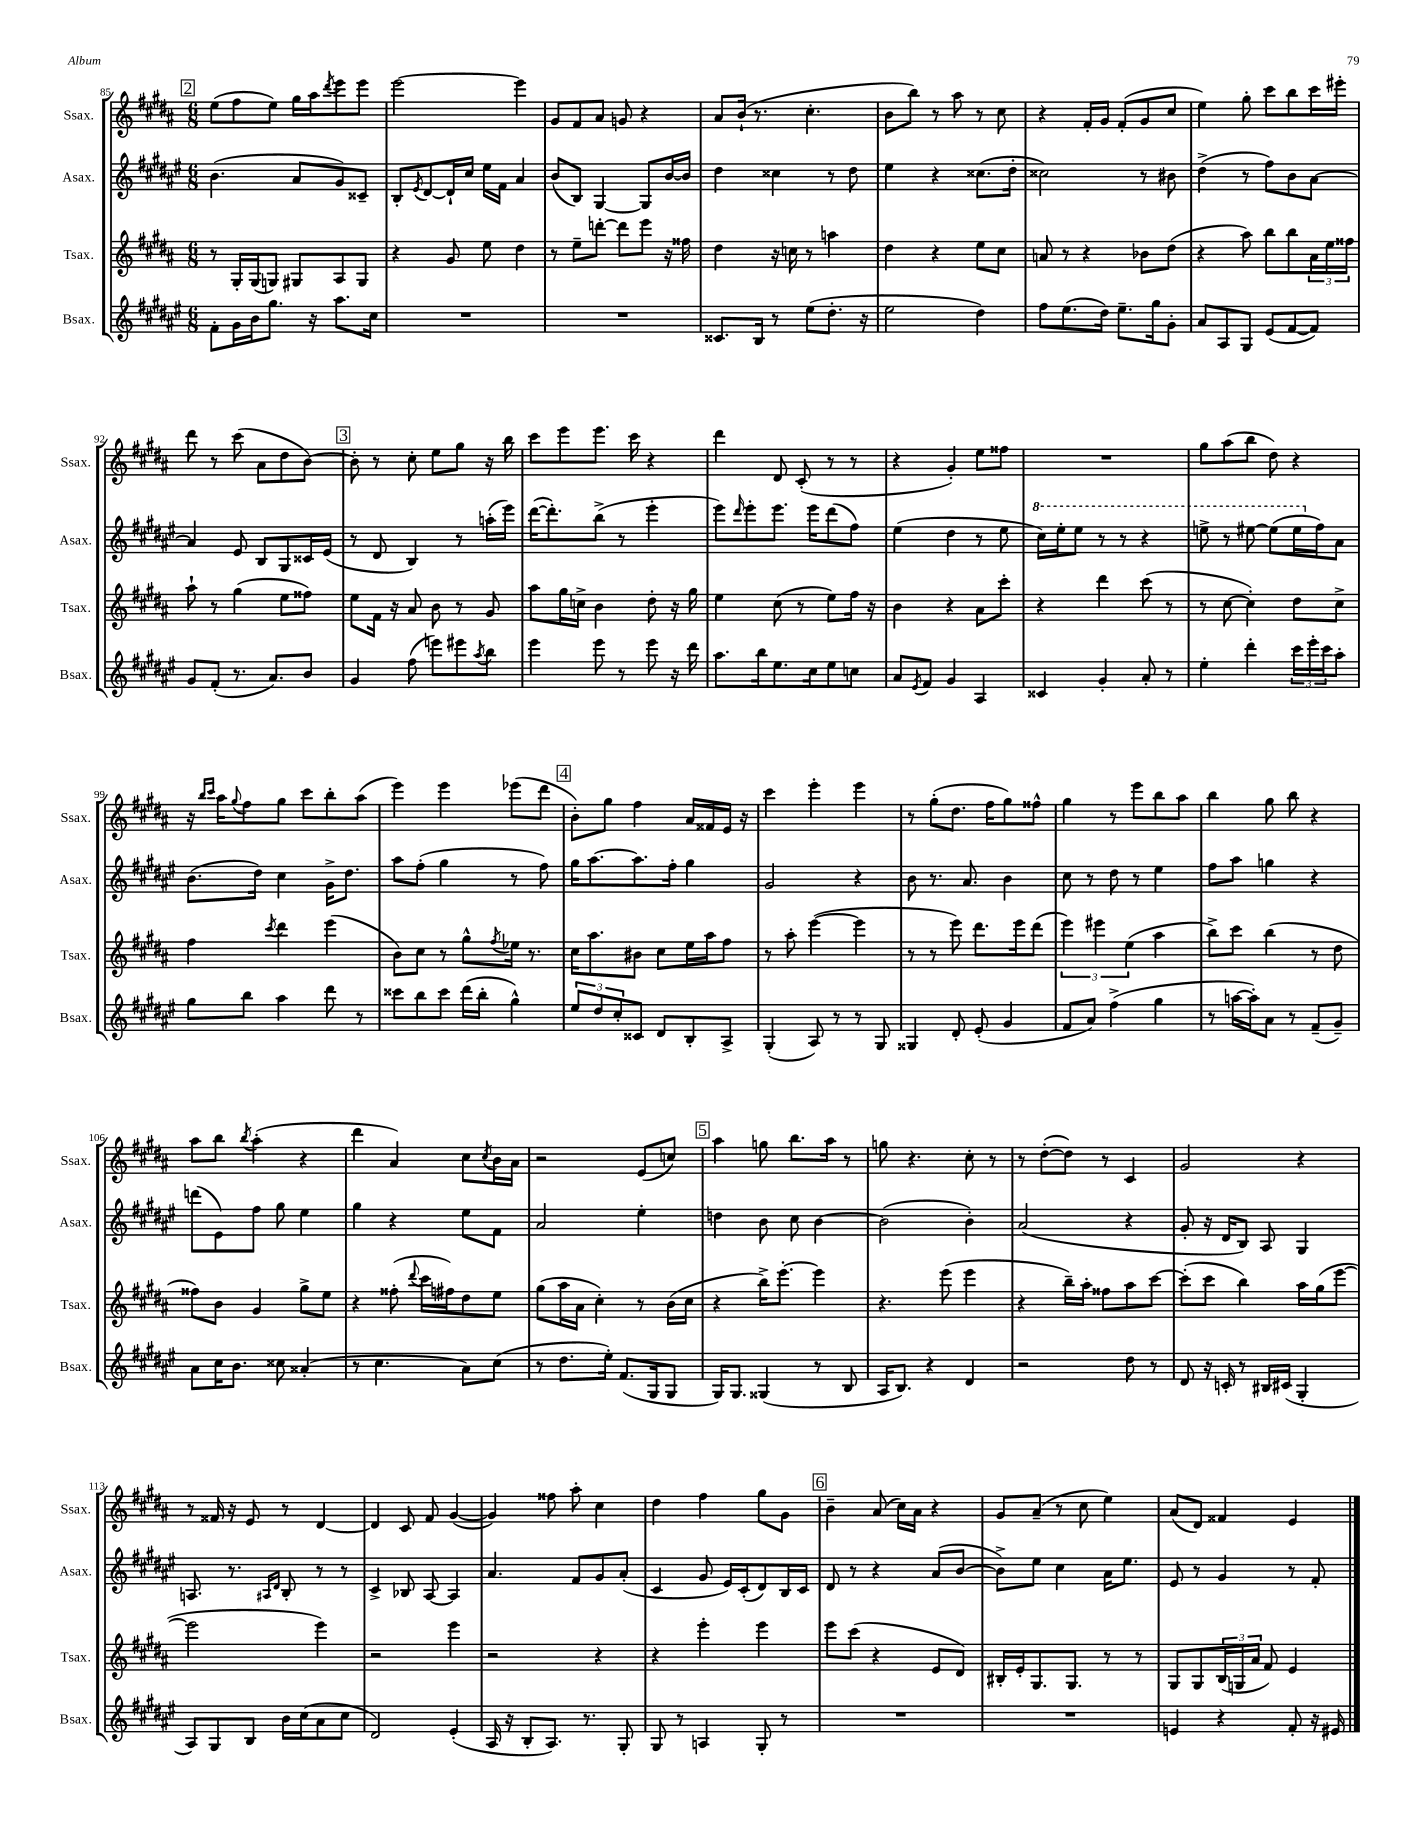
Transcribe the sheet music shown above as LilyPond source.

<<
\new StaffGroup <<
\new Staff = "s0" \with { instrumentName = "Ssax." shortInstrumentName = "Ssax." } {
    \clef treble \key b \major \numericTimeSignature \time 6/8
    \mark \markup { \box "2" } e''8( fis''8 e''8) gis''16 ais''16 \acciaccatura { dis'''8 } e'''8 e'''8 |
    e'''2~ e'''4 |
    gis'8 fis'8 ais'8 g'8 r4 |
    ais'8 b'16-!( r8. cis''4.-. |
    b'8 b''8) r8 ais''8 r8 cis''8 |
    r4 fis'16-. gis'16 fis'8-.( gis'8 cis''8 |
    e''4) gis''8-. cis'''8 b''8 cis'''16 eis'''16-. |
    dis'''8 r8 cis'''8( ais'8 dis''8 b'8~) |
    \mark \markup { \box "3" } b'8-. r8 cis''8-. e''8 gis''8 r16 b''16 |
    cis'''8 e'''8 e'''8. cis'''16 r4 |
    dis'''4 dis'8 cis'8-.( r8 r8 |
    r4 gis'4-.) e''8 fisis''8 |
    R2. |
    gis''8 ais''8( b''8 dis''8) r4 |
    r16 \grace { b''16 cis'''16 } ais''16 \appoggiatura { gis''8 } fis''8 gis''8 cis'''8 b''8-. ais''8( |
    e'''4) e'''4 ees'''8( dis'''8 |
    \mark \markup { \box "4" } b'8-.) gis''8 fis''4 ais'16 fisis'16 e'16 r16 |
    cis'''4 e'''4-. e'''4 |
    r8 gis''8-.( dis''8. fis''16 gis''8) fisis''8-^ |
    gis''4 r8 e'''8 b''8 ais''8 |
    b''4 gis''8 b''8 r4 |
    ais''8 b''8 \acciaccatura { b''8 } ais''4-.( r4 |
    dis'''4 ais'4) cis''8 \acciaccatura { cis''8 } b'16 ais'16 |
    r2 e'8( c''8) |
    \mark \markup { \box "5" } ais''4 g''8 b''8. ais''16 r8 |
    g''8 r4. cis''8-. r8 |
    r8 dis''8~-.( dis''8) r8 cis'4 |
    gis'2 r4 |
    r8 fisis'16 r16 e'8 r8 dis'4~ |
    dis'4 cis'8 fis'8 gis'4~( |
    gis'4) fisis''8 ais''8-. cis''4 |
    dis''4 fis''4 gis''8 gis'8 |
    \mark \markup { \box "6" } b'4-- ais'8( cis''16) ais'16 r4 |
    gis'8 ais'8--( r8 cis''8 e''4) |
    ais'8( dis'8) fisis'4 e'4 \bar "|." |
}
\new Staff = "s1" \with { instrumentName = "Asax." shortInstrumentName = "Asax." } {
    \clef treble \key fis \major \numericTimeSignature \time 6/8
    \mark \markup { \box "2" } b'4.( ais'8 gis'8) cisis'8-- |
    b8-. \acciaccatura { eis'8 } dis'8~ dis'16-! cis''16 eis''16 fis'16 ais'4 |
    b'8( b8) gis4~ gis8 b'16~ b'16 |
    dis''4 cisis''4 r8 dis''8 |
    eis''4 r4 cisis''8.( dis''16-. |
    cisis''2) r8 bis'8 |
    dis''4->( r8 fis''8) b'8 ais'8~ |
    ais'4 eis'8 b8 gis8 cisis'16 eis'16( |
    \mark \markup { \box "3" } r8 dis'8 b4) r8 a''16-.( eis'''16) |
    dis'''16~( dis'''8.-.) b''8->( r8 eis'''4-. |
    eis'''8) \grace { dis'''16 } eis'''8-. eis'''8. eis'''16 dis'''8( fis''8) |
    eis''4( dis''4 r8 eis''8 |
    \ottava #1 cis'''16) eis'''16-. eis'''8 r8 r8 r4 |
    e'''8-> r8 eis'''8~ eis'''8( eis'''16 \ottava #0 fis''16) ais'8 |
    b'8.( dis''16) cis''4 gis'16-> dis''8. |
    ais''8 fis''8-.( gis''4 r8 fis''8) |
    \mark \markup { \box "4" } gis''16 ais''8.~ ais''8. fis''16-. gis''4 |
    gis'2 r4 |
    b'8 r8. ais'8. b'4 |
    cis''8 r8 dis''8 r8 eis''4 |
    fis''8 ais''8 g''4 r4 |
    d'''8( eis'8) fis''8 gis''8 eis''4 |
    gis''4 r4 eis''8 fis'8 |
    ais'2 eis''4-. |
    \mark \markup { \box "5" } d''4 b'8 cis''8 b'4~ |
    b'2( b'4-.) |
    ais'2( r4 |
    gis'8-. r16 dis'16 b8) ais8 gis4 |
    a8. r8. \grace { ais16 dis'16 } b8-. r8 r8 |
    cis'4-> bes8 ais8~ ais4 |
    ais'4. fis'8 gis'8 ais'8-.( |
    cis'4 gis'8 eis'16) cis'16-.( dis'8) b16 cis'16 |
    \mark \markup { \box "6" } dis'8 r8 r4 ais'8( b'8~ |
    b'8->) eis''8 cis''4 ais'16 eis''8. |
    eis'8 r8 gis'4 r8 fis'8-. \bar "|." |
}
\new Staff = "s2" \with { instrumentName = "Tsax." shortInstrumentName = "Tsax." } {
    \clef treble \key b \major \numericTimeSignature \time 6/8
    \mark \markup { \box "2" } r8 gis16-. gis16( g8) gis8 ais8 gis8 |
    r4 gis'8 e''8 dis''4 |
    r8 e''8-- d'''8~-. d'''8 e'''8 r16 fisis''16 |
    dis''4 r16 c''16 r8 a''4 |
    dis''4 r4 e''8 cis''8 |
    a'8 r8 r4 bes'8 dis''8( |
    r4 ais''8) b''8 b''8 \tuplet 3/2 { ais'16 e''16 fisis''16 } |
    ais''8-! r8 gis''4( e''8 fisis''8) |
    \mark \markup { \box "3" } e''8 fis'16 r16 ais'8 b'8 r8 gis'8 |
    ais''8 gis''16 c''16-> b'4 dis''8-. r16 gis''16 |
    e''4 cis''8( r8 e''8) fis''16 r16 |
    b'4 r4 ais'8 cis'''8-. |
    r4 dis'''4 cis'''8( r8 |
    r8 cis''8~ cis''4-.) dis''8 cis''8-> |
    fis''4 \acciaccatura { cis'''8 } dis'''4 e'''4( |
    b'8) cis''8 r8 gis''8-^ \acciaccatura { fis''8 } ees''16 r8. |
    \mark \markup { \box "4" } cis''16 ais''8. bis'8 cis''8 e''16 ais''16 fis''8 |
    r8 ais''8-. e'''4~( e'''4 |
    r8 r8 e'''8) dis'''8. e'''16 dis'''8( |
    \tuplet 3/2 { e'''4) eis'''4 e''4( } ais''4 |
    b''8->) cis'''8 b''4( r8 dis''8 |
    fisis''8) b'8 gis'4 gis''8-> e''8 |
    r4 fisis''8-.( \appoggiatura { dis'''8 } cis'''16 fis''16) dis''8 e''8 |
    gis''8( ais''16 ais'16 cis''4-.) r8 b'16( cis''16 |
    \mark \markup { \box "5" } r4 b''16->) e'''8.~-. e'''4 |
    r4. e'''8( e'''4 |
    r4 b''16--) ais''16-. fisis''8 ais''8 cis'''8~ |
    cis'''8-.( cis'''8 b''4) ais''16 gis''16( e'''8~ |
    e'''2 e'''4) |
    r2 e'''4 |
    r2 r4 |
    r4 e'''4-. e'''4 |
    \mark \markup { \box "6" } e'''8 cis'''8( r4 e'8 dis'8) |
    bis16-. e'16-. gis8. gis8. r8 r8 |
    gis8 gis8 \tuplet 3/2 { b16( g16 ais'16 } fis'8) e'4 \bar "|." |
}
\new Staff = "s3" \with { instrumentName = "Bsax." shortInstrumentName = "Bsax." } {
    \clef treble \key fis \major \numericTimeSignature \time 6/8
    \mark \markup { \box "2" } fis'8-. gis'16 b'16 gis''8. r16 ais''8. cis''16 |
    R2. |
    R2. |
    cisis'8. b16 r8 eis''8( dis''8.-. r16 |
    eis''2 dis''4) |
    fis''8 eis''8.( dis''16) eis''8.-- gis''16 gis'8-. |
    ais'8 ais8 gis8 eis'8( fis'8~ fis'8) |
    gis'8 fis'8-.( r8. ais'8.) b'8 |
    \mark \markup { \box "3" } gis'4 fis''8( e'''8) eis'''8 \acciaccatura { ais''8 } b''8 |
    eis'''4 eis'''8 r8 eis'''8 r16 dis'''16 |
    ais''8. b''16 eis''8. cis''16 eis''8 c''8 |
    ais'8 \acciaccatura { eis'8 } fis'8 gis'4 ais4 |
    cisis'4 gis'4-. ais'8-. r8 |
    eis''4-. dis'''4-. \tuplet 3/2 { cis'''16 eis'''16-. cis'''16 } ais''8-. |
    gis''8 b''8 ais''4 dis'''8 r8 |
    cisis'''8 b''8 cisis'''8 dis'''16( b''16-. gis''4-^) |
    \mark \markup { \box "4" } \tuplet 3/2 { eis''8 dis''8 cis''8-. } cisis'8 dis'8 b8-. ais8-> |
    gis4-.( ais8) r8 r8 gis8 |
    gisis4 dis'8-. eis'8-.( gis'4 |
    fis'8 ais'8) fis''4->( gis''4 |
    r8 a''16~ a''16-.) ais'8 r8 fis'8--( gis'8--) |
    ais'8 cis''16 b'8. cisis''8 aisis'4-.( |
    r8 cis''4. ais'8) cis''8( |
    r8 dis''8. eis''16-.) fis'8.( gis16 gis8 |
    \mark \markup { \box "5" } gis16) gis8. gisis4( r8 b8 |
    ais16 b8.) r4 dis'4 |
    r2 dis''8 r8 |
    dis'8 r16 c'16-. r8 bis16 cis'16( gis4-. |
    ais8) gis8 b8 b'16 cis''16( ais'8 cis''8 |
    dis'2) eis'4-.( |
    ais16 r16 b8-. ais8.) r8. gis8-. |
    gis8 r8 a4 gis8-. r8 |
    \mark \markup { \box "6" } R2. |
    R2. |
    e'4 r4 fis'8-. r16 eis'16 \bar "|." |
}
>>
>>
\layout { \context { \Score currentBarNumber = #85 } }
